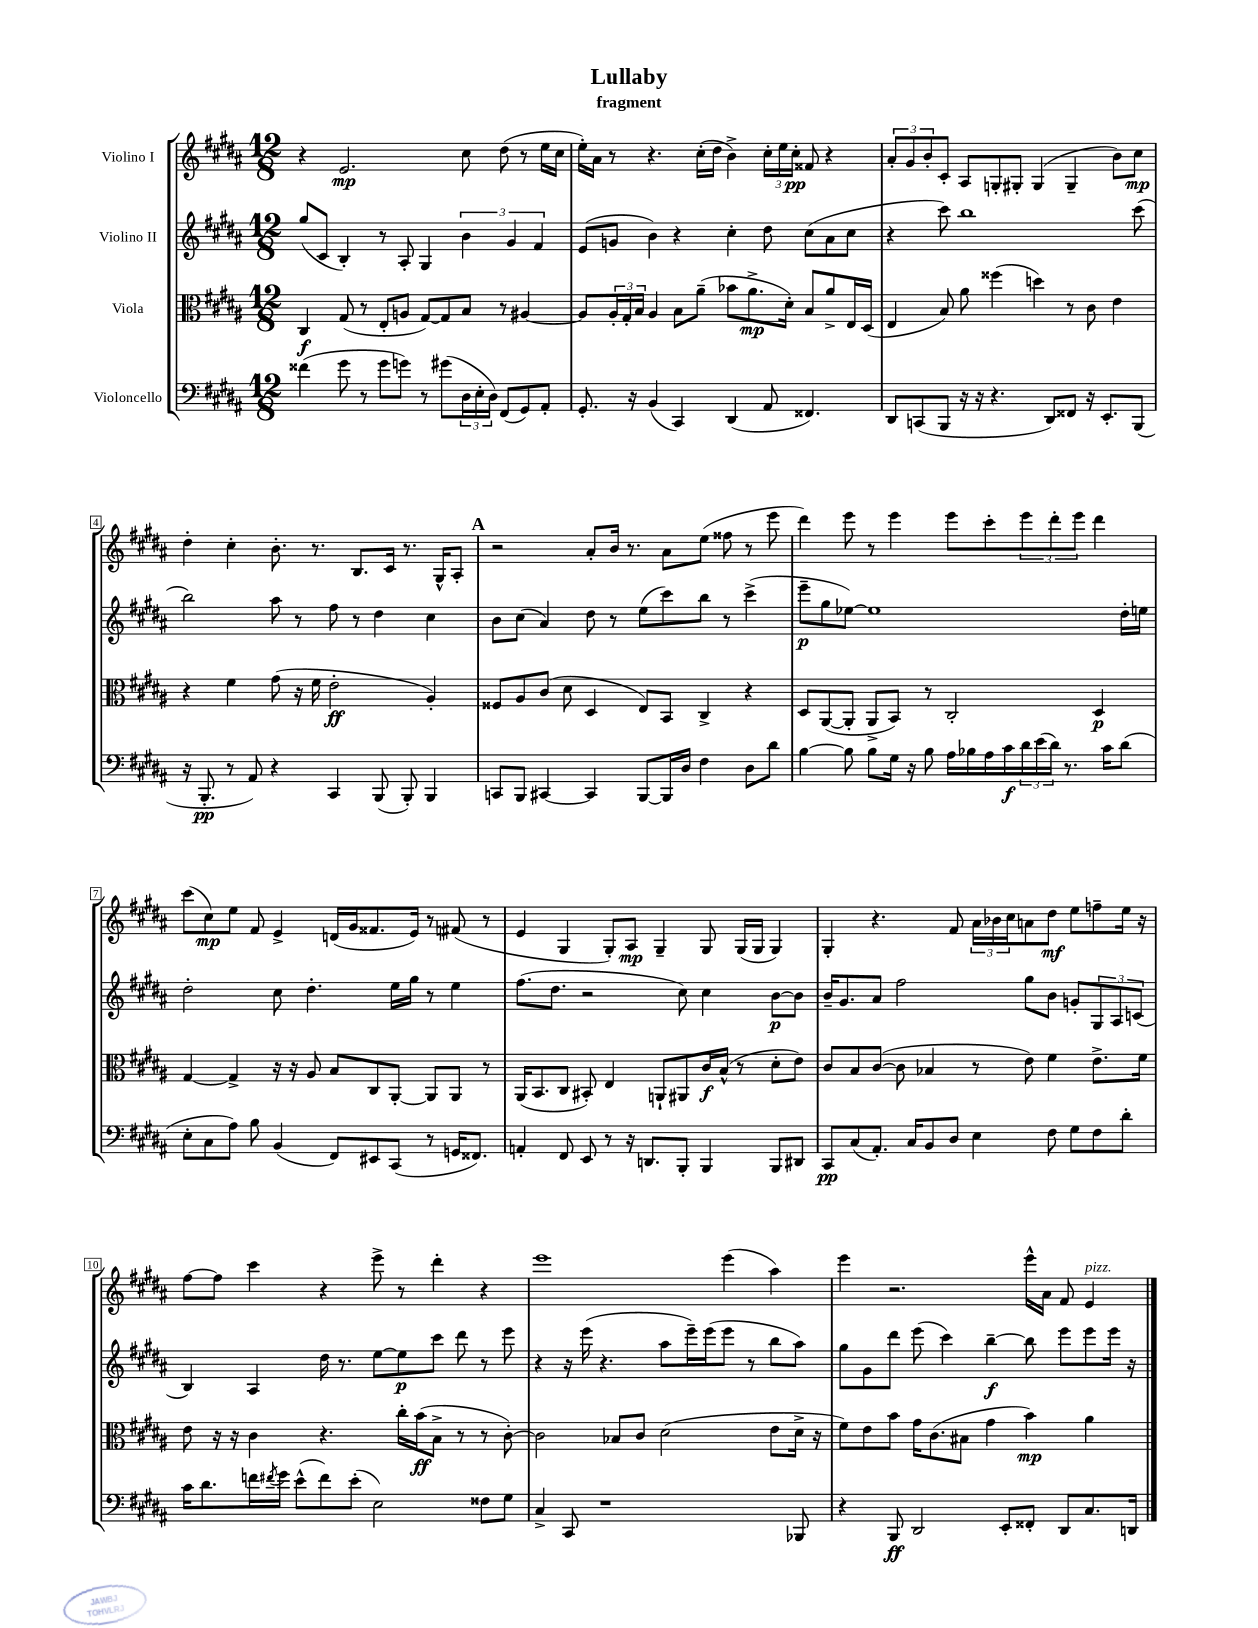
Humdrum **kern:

**kern	**kern	**kern	**kern
*staff4	*staff3	*staff2	*staff1
*clefF4	*clefC3	*clefG2	*clefG2
*k[f#c#g#d#a#]	*k[f#c#g#d#a#]	*k[f#c#g#d#a#]	*k[f#c#g#d#a#]
*M12/8	*M12/8	*M12/8	*M12/8
(4f##\	4C#/	(8gg#/L	4r
.	.	8c#/J	.
8g#\	(8G#/	4B'/)	2.e/
8r	8r	.	.
8g#\L	8E'/L	8r	.
8g\J)	8A/J	8A#'/	.
8r	[8G#/L)	4G#/	.
(8g#\L	8G#/]	.	.
24D#\L	8B/J	6b\	8cc#\
24E'\	.	.	.
24D#\JJ)	.	.	.
(8FF#/L	8r	.	(8dd#\
.	.	6g#/	.
8GG#/)	[4A#/	.	8r
.	.	6f#/	.
8AA#'/J	.	.	16ee\LL
.	.	.	16cc#\JJ
=	=	=	=
8.GG#'/	8A#/]L	(8e/L	16ee'\LL)
.	.	.	16a#\JJ
.	24A#'/L	8g/J	8r
.	24G#'/	.	.
16r	.	.	.
.	24B/JJ	.	.
(4BB/	4A#/	4b\)	4.r
4CC#/)	8B\L	4r	.
.	(8a#~\J	.	(16cc#'\LL
.	.	.	16dd#\JJ
(4DD#/	8b-\L	4cc#'\	4b^\)
.	8.a#^\	.	.
8AA#/	.	8dd#\	24cc#'\LL
.	.	.	24ee\
.	16d#'\Jk)	.	.
.	.	.	24cc#'\JJ
4.FF##/)	8B/L	(8cc#\L	8f##/
.	8a#^/	8a#\	4r
.	16E/L	8cc#\J	.
.	(16D#/JJ	.	.
=	=	=	=
8DD#/L	4E/	4r	12a#'/L
.	.	.	12g#/
(8CC/	.	.	.
.	.	.	12b'/
8BBB/J	8B/)	8ccc#\)	8c#'/J
16r	8a#\	1bb	8A#/L
16r	.	.	.
4.r	(4ff##\	.	8G'/
.	.	.	8G#'/J
.	4dd\)	.	(4G#/
8DD#/L)	.	.	.
8FF##/J	8r	.	4G#~/
16r	8c#\	.	.
8.EE'/L	.	.	.
.	4e\	.	8b\L)
(8BBB/J	.	(8ccc#\	8cc#\J
=	=	=	=
16r	4r	2bb\)	4dd#'\
8.BBB'/	.	.	.
8r	4f#\	.	4cc#'\
8AA#/)	.	.	.
4r	(8g#\	8aa#\	8.b'\
.	16r	8r	.
.	16f#\	.	8.r
4CC#/	2e'\	8ff#\	.
.	.	8r	8.B/L
(8BBB/	.	4dd#\	.
.	.	.	16c#/Jk
8BBB'/)	.	.	8.r
4BBB/	4A#'/)	4cc#\	.
.	.	.	16G#^^/LK
.	.	.	8A#'/J
=	=	=	=
8CC/L	8F##/L	8b\L	2r
8BBB/J	8A#/	(8cc#\J	.
[4CC#/	(8c#/J	4a#/)	.
.	8d#\	.	.
4CC#/]	4D#/	8dd#\	8a#'/L
.	.	8r	16b/Jk
.	.	.	8.r
[8BBB/L	8E/L)	(8ee\L	.
16BBB/]L	8BB/J	8ccc#\)	8a#\L
16D#/JJ	.	.	.
4F#\	4C#^/	8bb\J	(8ee\J
.	.	8r	8ff##\
8D#\L	4r	(4ccc#^\	8r
8d#\J	.	.	8eee\
=	=	=	=
[4B\	8D#/L	8eee~\L	4ddd#\)
.	([8AA#/	8gg#\	.
8B\]	8AA#'/]J	[8ee-\J)	8eee\
8B\L	8AA#^/L	1ee-]	8r
16G#\Jk	8BB/J)	.	4eee\
16r	.	.	.
8B\	8r	.	.
16A#\LL	2C#'/	.	8eee\L
16B-\	.	.	.
16A#\	.	.	8ccc#'\
16c#\	.	.	.
24d#\	.	.	12eee\
(24e\	.	.	.
24d#\JJ)	.	.	12ddd#'\
8.r	.	.	.
.	.	.	12eee\J
.	4D#/	.	4ddd#\
16c#\LK	.	.	.
(8d#\J	.	16dd#'\LL	.
.	.	16ee\JJ	.
=	=	=	=
8E'\L	[4G#/	2dd#'\	(8ccc#\L
8C#\	.	.	8cc#\)
8A#\J)	4G#^/]	.	8ee\J
8B\	.	.	8f#/
(4BB/	16r	8cc#\	4e^/
.	16r	.	.
.	8A#/	4.dd#'\	.
8FF#/L)	8B/L	.	(16d/LL
.	.	.	16g#/J
8EE#/	8C#/	.	8.f##/
(8CC#/J	[8AA#'/J	16ee\LL	.
.	.	16gg#\JJ	16e/Jk)
8r	8AA#/]L	8r	8r
16GG/LK	8AA#/J	4ee\	(8f#/
8.FF##/J)	.	.	.
.	8r	.	8r
=	=	=	=
4AA'/	(16AA#/LK	(8.ff#\L	4e/
.	8.BB/	.	.
.	.	8.dd#\J	.
8FF#/	8C#/J	.	4G#/
8EE/	8BB#'/)	2r	.
8r	4E/	.	8G#'/L)
16r	.	.	8A#/J
8.DD/L	.	.	.
.	8AA`/L	.	4G#~/
8BBB'/J	8AA#/	8cc#\)	.
4BBB/	16c#/L	4cc#\	8G#/
.	(16B^^/JJ	.	.
.	8r	.	(16G#/LL
.	.	.	16G#/JJ
8BBB/L	8d#'\L	[8b\L	4G#/)
8DD#/J	8e\J)	8b\]J	.
=	=	=	=
8CC#/L	8c#/L	16b~/LK	4G#'/
.	.	8.g#/	.
(8C#/	8B/	.	.
8.AA#'/J)	([8c#/J	8a#/J	4.r
.	8c#\]	2ff#\	.
16C#/LK	.	.	.
8BB/	4B-/	.	.
8D#/J	.	.	8f#/
4E\	8r	.	24a#\LL
.	.	.	24b-\
.	.	.	24cc#\J
.	8e\)	8gg#\L	8a\
8F#\	4f#\	8b\J	8dd#\J
8G#\L	.	8g'/L	8ee\L
8F#\	8.e^\L	12G#/	8ff~\
.	.	12A#/	.
8d#'\J	.	.	16ee\Jk
.	.	(12c/J	.
.	16f#\Jk	.	16r
=	=	=	=
16c#\LK	8e\	4B/)	[8ff#\L
8.d#\	.	.	.
.	16r	.	8ff#\]J
.	16r	.	.
16f\L	4c#\	4A#/	4ccc#\
8qf#/	.	.	.
16g#\JJ	.	.	.
(8e^^\L	.	.	.
8f#\)	4.r	16dd#\	4r
.	.	8.r	.
(8e'\J	.	.	.
2E\)	.	[8ee\L	8eee^\
.	16cc#'\LL	8ee\]	8r
.	(16b\J	.	.
.	8B^\J	8ccc#\J	4ddd#'\
.	8r	8ddd#\	.
8F##\L	8r	8r	4r
8G#\J	[8c#'\)	8eee\	.
=	=	=	=
4C#^/	2c#\]	4r	1eee
8CC#/	.	16r	.
.	.	(16eee\	.
1r	.	4.r	.
.	8B-/L	.	.
.	8c#/J	.	.
.	(2d#\	8aa#\L	.
.	.	16eee~\L)	.
.	.	(16eee\J	.
.	.	8eee\J	(4eee\
.	.	8r	.
.	8e\L	8bb\L	4aa#\)
8BBB-/	16d#^\Jk	8aa#\J)	.
.	16r	.	.
=	=	=	=
4r	8f#\L)	8gg#\L	4eee\
.	8e\	8g#\	.
8BBB/	8b\J	8ddd#\J	2.r
2DD#/	16g#\LK	(8eee\	.
.	(8.c#\	.	.
.	.	4ccc#\)	.
.	8B#\J	.	.
.	4g#\	[4bb~\	.
8EE'/L	.	.	.
8FF##'/J	4b\)	8bb\]	16eee^^\LL
.	.	.	16a#\JJ
8DD#/L	.	8eee\L	8f#/
8.C#/	4a#\	8eee\	4e/
.	.	16eee\Jk	.
16DD/Jk	.	16r	.
==	==	==	==
*-	*-	*-	*-
